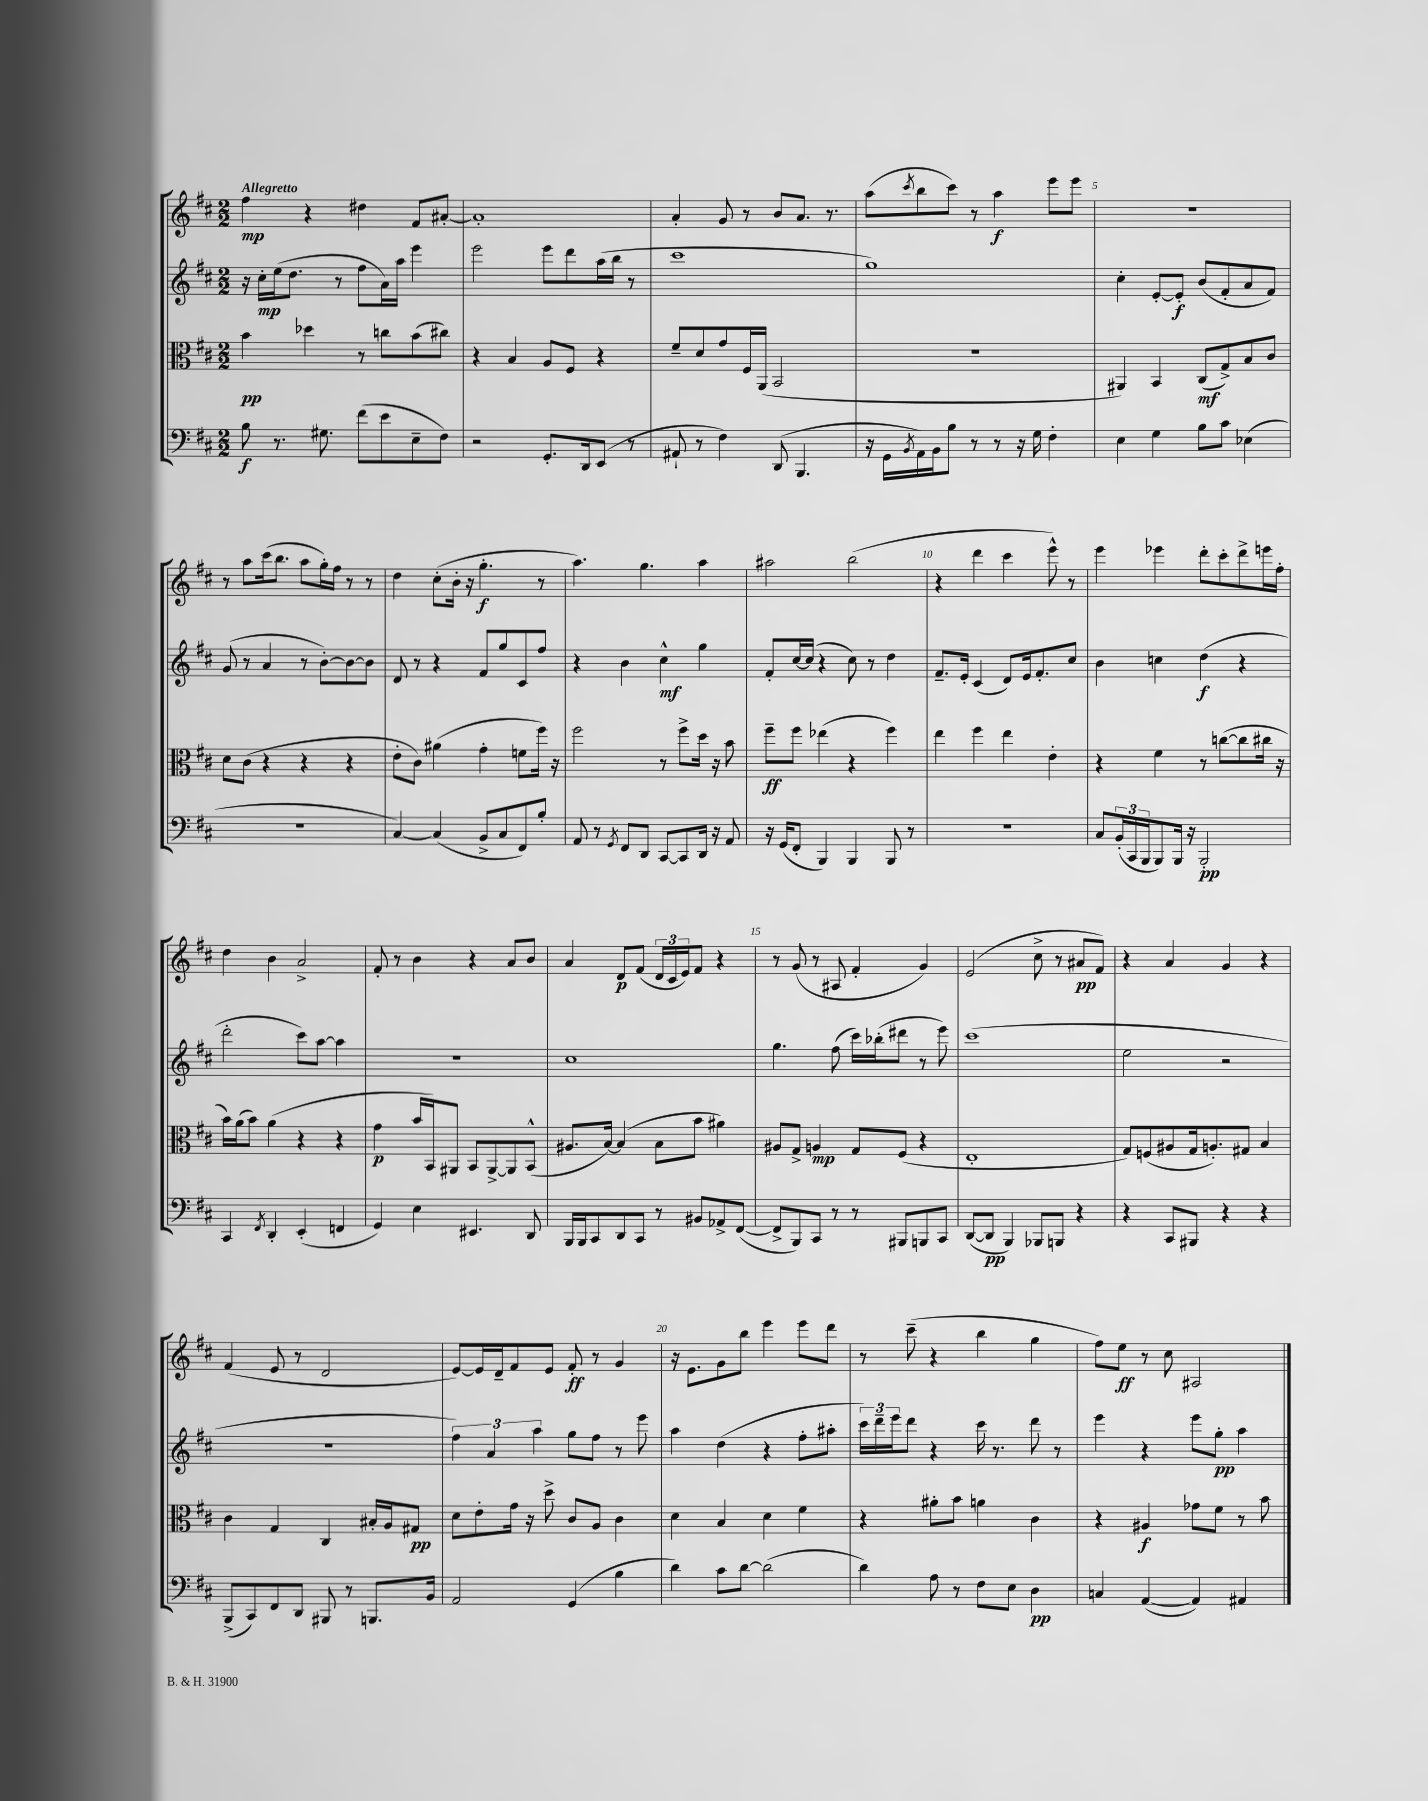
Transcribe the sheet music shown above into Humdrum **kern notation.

**kern	**kern	**kern	**kern
*staff4	*staff3	*staff2	*staff1
*clefF4	*clefC3	*clefG2	*clefG2
*k[f#c#]	*k[f#c#]	*k[f#c#]	*k[f#c#]
*M2/2	*M2/2	*M2/2	*M2/2
8B	4b	16r	4ff#
.	.	16cc#'	.
8.r	.	(16ee	.
.	.	8.dd	.
.	4dd-	.	4r
8.G#	.	.	.
.	.	8r	.
(8f#	8r	8ff#	4dd#
8e	8cc	16a)	.
.	.	16aa	.
8E~	(8b	4eee	8f#
8F#)	8cc#)	.	[8a#'
=	=	=	=
2r	4r	2eee	1a#']
.	4B	.	.
8.GG'	8A	8eee	.
.	8F#	8ddd	.
16DD	.	.	.
(8EE	4r	(16aa	.
.	.	16bb	.
8r	.	8r	.
=	=	=	=
8AA#`	8f#~	1ccc#	4a'
8r	8d	.	.
4F#)	8g	.	8g
.	16F#	.	8r
.	(16AA	.	.
(8DD	2BB	.	8b
4.BBB	.	.	8.a
.	.	.	8.r
=	=	=	=
16r	1r	1gg)	(8aa
16GG	.	.	.
8qBB	.	.	8qccc#
16AA)	.	.	8bb
16BB	.	.	.
8B	.	.	8ccc#)
8r	.	.	8r
8r	.	.	4aa
16r	.	.	.
16G	.	.	.
4F#'	.	.	8eee
.	.	.	8eee
=	=	=	=
4E	4AA#)	4cc#'	1r
4G	4BB	[8e'	.
.	.	8e']	.
8B	(8C#	(8b	.
8c#	8G^)	8f#'	.
(4E-	8B	8a	.
.	8c#	8f#)	.
=	=	=	=
1r	8d	(8g	8r
.	(8c#	8r	8aa
.	4r	4a	(16ccc#
.	.	.	8.bb
.	4r	8r	8aa
.	.	[8b')	16gg')
.	.	.	16ff#
.	4r	8b_	8r
.	.	8b]	8r
=	=	=	=
[4C#)	8e'	8d	4dd
.	8c#)	8r	.
(4C#]	(4a#	4r	(8cc#'
.	.	.	16b'
.	.	.	16r
8BB^	4g'	8f#	4.gg'
8C#	.	8gg	.
8FF#)	8f	8c#	.
8B'	16ff#)	8ff#	8r
.	16r	.	.
=	=	=	=
8AA	2ff#	4r	4.aa)
8r	.	.	.
8qGG	.	.	.
8FF#	.	4b	.
8DD	.	.	4.gg
[8CC#	8r	4cc#^^	.
8CC#]	8ff#^	.	.
16DD	16dd	4gg	4aa
16r	16r	.	.
8AA	8b	.	.
=	=	=	=
16r	8ff#~	8f#'	2aa#
(16GG	.	.	.
8FF#'	8ff#	[16cc#	.
.	.	(16cc#]	.
4BBB)	(4ee-	4r	.
4BBB	4r	8cc#)	(2bb
.	.	8r	.
8BBB	4ff#)	4dd	.
8r	.	.	.
=	=	=	=
1r	4ee	8.f#~	4r
.	.	16e'	.
.	4ff#	(4c#	4ddd
.	4ee	8d)	4ccc#
.	.	16e	.
.	.	8.f#'	.
.	4e'	.	8eee^^)
.	.	8cc#	8r
=	=	=	=
8C#	4r	4b	4eee
(24BB'	.	.	.
24CC#	.	.	.
24BBB	.	.	.
8BBB)	4f#	4cc	4eee-
16BBB	.	.	.
16r	.	.	.
2BBB'	8r	(4dd	8ddd'
.	([8cc	.	8ccc#'
.	8cc]	4r	8ddd^
.	16cc#	.	16eee
.	16r	.	16ff#'
=	=	=	=
4CC#	16b)	2ddd'	4dd
.	(16a	.	.
.	8b)	.	.
8qFF#	.	.	.
4DD'	(4a	.	4b
(4EE'	4r	8ccc#)	2a^
.	.	[8aa	.
4FF	4r	4aa]	.
=	=	=	=
4GG)	4g	1r	8f#'
.	.	.	8r
4E	16b	.	4b
.	16BB)	.	.
.	8AA#	.	.
4.EE#	8BB	.	4r
.	[8AA#^	.	.
.	8AA#]	.	8a
8DD	(8BB^^	.	8b
=	=	=	=
16BBB	8.A#	1cc#	4a
16BBB	.	.	.
8CC#	.	.	.
.	[16B)	.	.
8DD	(4B]	.	8d
8CC#	.	.	(8f#
8r	8B	.	24d
.	.	.	24c#
.	.	.	24e)
8BB#	8b	.	8f#
8AA-^	4a#)	.	4r
([8FF#	.	.	.
=	=	=	=
8FF#^]	8A#	4.gg	8r
8BBB)	8G^	.	(8g
8CC#	4A	.	8r
8r	.	(8ff#	8A#
8r	8G	16ccc#)	4f#'
.	.	(16bb-'	.
8BBB#	(8F#	8ddd#	.
8BBB	4r	8r	4g)
8CC#	.	8eee)	.
=	=	=	=
([8DD	1E'	(1ccc#	(2e
8DD]	.	.	.
4BBB)	.	.	.
8BBB-	.	.	8cc#^
8BBB	.	.	8r
4r	.	.	8a#
.	.	.	8f#)
=	=	=	=
4r	8G)	2ee	4r
.	(8F	.	.
8CC#	8A#	.	4a
8BBB#	16G	.	.
.	8.A')	.	.
4r	.	2r	4g
.	8G#	.	.
4r	4B	.	4r
=	=	=	=
(8BBB^	4c#	1r	(4f#
8CC#)	.	.	.
8FF#	4G	.	8e
8DD	.	.	8r
8BBB#	4C#	.	2d
8r	.	.	.
8.BBB	16B#'	.	.
.	16A	.	.
.	8G#	.	.
16BB	.	.	.
=	=	=	=
2AA	8d	6ff#)	[8e)
.	8e'	.	16e]
.	.	6a	.
.	.	.	16d~
.	16g	.	8f#
.	16r	.	.
.	.	6aa	.
.	8dd^	.	8e
(4GG	8c#	8gg	8f#'
.	8A	8ff#	8r
4B	4c#	8r	4g
.	.	8eee	.
=	=	=	=
4d)	4d	4aa	16r
.	.	.	8.e
8c#	4B	(4dd	8g
[8d	.	.	8bb
(2d]	4d	4r	4eee
.	4f#	8ff#'	8eee
.	.	8aa#'	8ddd
=	=	=	=
4d)	4r	24ccc#)	8r
.	.	24ddd~	.
.	.	24eee	.
.	.	8ddd	(8ccc#~
8A	8a#'	4r	4r
8r	8b	.	.
8F#	4a	16ccc#	4bb
.	.	8.r	.
8E	.	.	.
4D	4c#	8ddd	4gg
.	.	8r	.
=	=	=	=
4C	4r	4eee	8ff#)
.	.	.	8ee
([4AA	4A#	4r	8r
.	.	.	8cc#
4AA])	8g-	8eee	2A#
.	8f#	8gg'	.
4AA#	8r	4aa	.
.	8b	.	.
==	==	==	==
*-	*-	*-	*-
